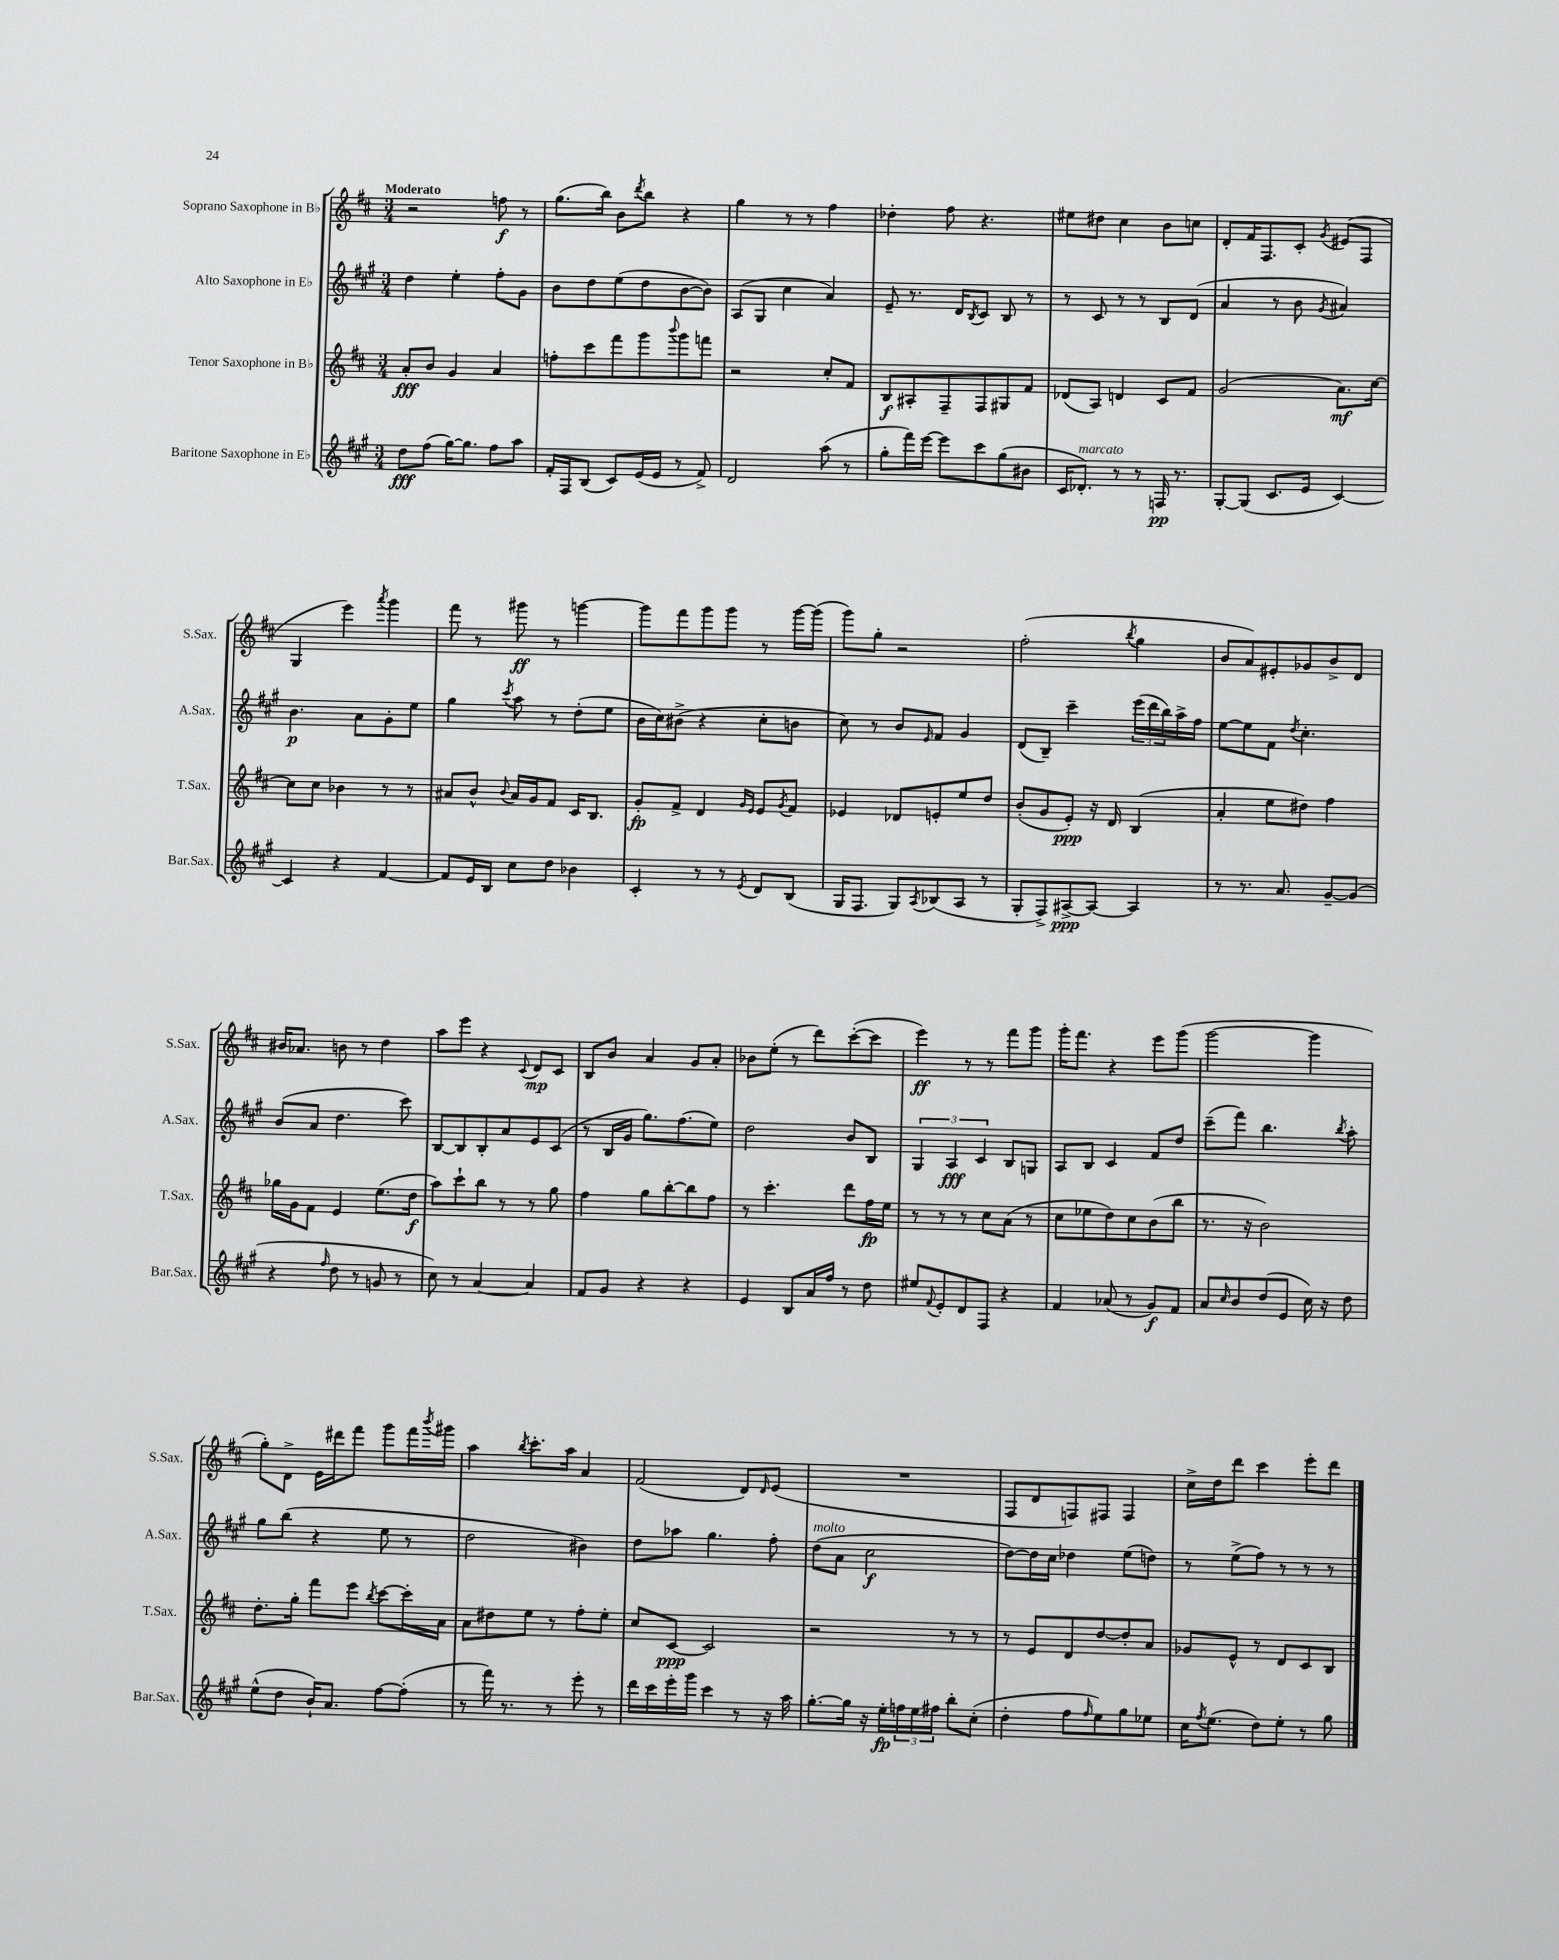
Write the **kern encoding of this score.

**kern	**kern	**kern	**kern
*staff4	*staff3	*staff2	*staff1
*clefG2	*clefG2	*clefG2	*clefG2
*k[f#c#g#]	*k[f#c#]	*k[f#c#g#]	*k[f#c#]
*M3/4	*M3/4	*M3/4	*M3/4
8dd	8a'	4dd	2r
(8ff#	8b	.	.
[16gg#)	4g	4ee'	.
8.gg#]	.	.	.
8ff#	4a	8ff#'	8ff
8aa	.	8g#	8r
=	=	=	=
16f#'	8ff'	8b	(8.gg
16F#	.	.	.
(8B	8ccc#	8dd	.
.	.	.	16bb)
8c#)	8fff#	(8ee	8b
.	.	.	8qddd
(16e	8ggg	8dd	8bb
16e	.	.	.
.	8qqbbb	.	.
8r	8ggg	[8b	4r
8f#^)	8fff	8b])	.
=	=	=	=
2d	2r	(8A	4gg
.	.	8G#	.
.	.	4cc#	8r
.	.	.	8r
(8aa	8cc#'	4a)	4ff#
8r	8f#	.	.
=	=	=	=
8gg#'	8B	8e~	4dd-'
16fff#)	8A#'	8.r	.
[16eee	.	.	.
8eee]	8F#~	.	8ff#
.	.	16d	.
.	.	8qB	.
8ccc#	8F#	8c#	4.r
(8gg#	8G#	8B	.
8b#	8f#	8r	.
=	=	=	=
16c#	(8d-	8r	8ee#
8.d-')	.	.	.
.	8A)	8c#	8dd#
8r	4d	8r	4cc#
8r	.	8r	.
16F	8c#	8B	8b
8.r	.	.	.
.	8f#	(8d	8cc
=	=	=	=
[8G#'	(2g	4a	8d'
(8G#]	.	.	16f#
.	.	.	8.F#
8.c#	.	8r	.
.	.	8b	8c#'
16e	.	.	.
.	.	8qg#	8qg
[4c#)	8.a)	4a#)	(8e#
.	.	.	8F#
.	[16cc#	.	.
=	=	=	=
4c#]	8cc#]	4.b	4G
.	8cc#	.	.
4r	4b-	.	4eee)
.	.	8a	.
.	.	.	8qaaa
[4f#	8r	8g#'	4ggg
.	8r	8ee	.
=	=	=	=
8f#]	8a#	4gg#	8fff#
16e	8b^^	.	8r
16B	.	.	.
.	8qqb	8qccc#	.
8cc#	16a#	8aa	8ggg#
.	16g	.	.
8dd	8f#	8r	8r
4b-	16c#	(8dd'	[4ggg
.	8.B	.	.
.	.	8ee	.
=	=	=	=
4c#'	8g'	16b	8ggg]
.	.	16cc#)	.
.	8f#^	(8b#^	8fff#
8r	4d	4r	8ggg
8r	.	.	8ggg
.	16qqg	.	.
8qe	16qqe	.	.
8d	8e	8cc#'	8r
.	8qg	.	.
(8B	8f#	8b	[16ggg
.	.	.	(16ggg]
=	=	=	=
16G#	4e-	8cc#)	8ggg)
8.F#	.	.	.
.	.	8r	8gg'
8G#)	8d-	8b	2r
8qA	.	16qqe	.
(8B-	8e'	8f#	.
8A	8ee	4g#	.
8r	8dd	.	.
=	=	=	=
8G#'	(8b'	(8d	(2ff#'
8F#^)	8g	8B~)	.
[8A#^	8e')	4ccc#~	.
8A#_	16r	.	.
.	16d	.	.
.	.	.	8qbb
4A#]	(4B	(24eee	4gg
.	.	24ddd	.
.	.	24bb)	.
.	.	16aa^	.
.	.	16ff#	.
=	=	=	=
8r	4a'	[8ee	8b
8.r	.	8ee]	8a)
.	8ee	8f#	8e#'
8.a	.	.	.
.	.	8qdd	.
.	8dd#)	4.cc#'	8g-
[8g#~	4ff#	.	8b^
(8g#]	.	.	8d
=	=	=	=
4r	16gg-	(8b	16b#
.	16g	.	8.a-
.	8f#	8a	.
16qqff#	.	.	.
8dd	4e	4.dd	8b
8r	.	.	8r
8g	(8.ee	.	4dd
8r	.	8ccc#)	.
.	16dd	.	.
=	=	=	=
8cc#)	8aa)	[8B	8aa
8r	8ccc#`	8B]	8eee
[4a	8bb	8B'	4r
.	8r	8a	.
.	.	.	8qqc#
4a]	8r	8e	8d
.	8gg	(8c#	8c#
=	=	=	=
8f#	4ff#	8r	8B
8g#	.	16B	8b
.	.	16g#	.
4r	8gg	8.gg#)	4a
.	[8bb'	.	.
.	.	(8.ff#	.
4r	8bb]	.	8g
.	8ff#	8ee)	8a'
=	=	=	=
4e	8r	2dd	8b-
.	4.ccc#'	.	(8ee'
8B	.	.	8r
16a	.	.	8ddd)
16ff#	.	.	.
8r	8ddd	8b	([8ccc#'
8dd	16ff#	8B	8ccc#]
.	16ee	.	.
=	=	=	=
8ee#	8r	6G#	4eee)
8qqf#	.	.	.
8e'	8r	.	.
.	.	6A	.
8d	8r	.	8r
.	.	6c#	.
8F#	8cc#	.	8r
4r	(8a	8B	8fff#
.	8r	8G	8ggg
=	=	=	=
4f#	8cc#	8A	16ggg'
.	.	.	8.fff#
.	8ee-	8B	.
(8a-	8dd)	4c#	4r
8r	8cc#	.	.
8g#)	(8b	8f#	8eee
8f#	8bb	8dd	(8ggg
=	=	=	=
8a	8.r	(8ccc#~	[2ggg
16qqcc#	.	.	.
8b	.	8fff#)	.
.	16r	.	.
(8dd	2b)	4.bb	.
8e	.	.	.
16cc#)	.	.	4ggg]
16r	.	.	.
.	.	8qbb	.
8dd	.	8aa'	.
=	=	=	=
(8ee^^	8.dd'	8gg#	8gg')
8dd	.	(8bb	8d^
.	16gg'	.	.
16b`)	8fff#	4r	16e
8.a	.	.	16ddd#
.	8eee	.	8fff#
.	8qbb	.	.
[8ff#	[8ccc#	8ee	8ggg
(8ff#']	16ccc#']	8r	16fff#
.	.	.	8qbbb
.	16a	.	16ggg#
=	=	=	=
8r	8a	2dd	4aa
16fff#)	8dd#	.	.
8.r	.	.	.
.	.	.	8qbb
.	8ee	.	8.ccc#'
8r	8r	.	.
.	.	.	16aa
8eee'	8ff#'	4b#)	4a
8r	8ee'	.	.
=	=	=	=
16ddd	8cc#	8dd	(2f#
16ccc#	.	.	.
16eee'	[8c#	8aa-	.
16ggg#	.	.	.
4ccc#	2c#]	4.gg#	.
8r	.	.	8d)
.	.	.	16qqd
16r	.	8ff#'	(8e
16aa	.	.	.
=	=	=	=
[8.gg#'	2r	(8dd	2.r
.	.	8a	.
16gg#]	.	.	.
16r	.	2cc#	.
16ee'	.	.	.
24ff	.	.	.
24ee	.	.	.
24ff#	.	.	.
8bb'	8r	.	.
(8cc#'	8r	.	.
=	=	=	=
4dd'	8r	[8dd)	8F#
.	8e	16dd]	8d
.	.	16cc#	.
8ff#	8d	4dd-	8F)
16qqff#	.	.	.
8ee)	[8dd	.	8F#
8gg#	8dd']	(8ee	4F#
8ee-	8a	8dd)	.
=	=	=	=
16cc#	8g-	8r	16cc#^
8qff#	.	.	.
(8.ee	.	.	16dd
.	8e^^	(8ee^	8ddd
8dd)	8r	8ff#)	4ccc#
8ee'	8d	8r	.
8r	8c#	8r	8eee'
8gg#	8B	8r	8ddd
==	==	==	==
*-	*-	*-	*-
